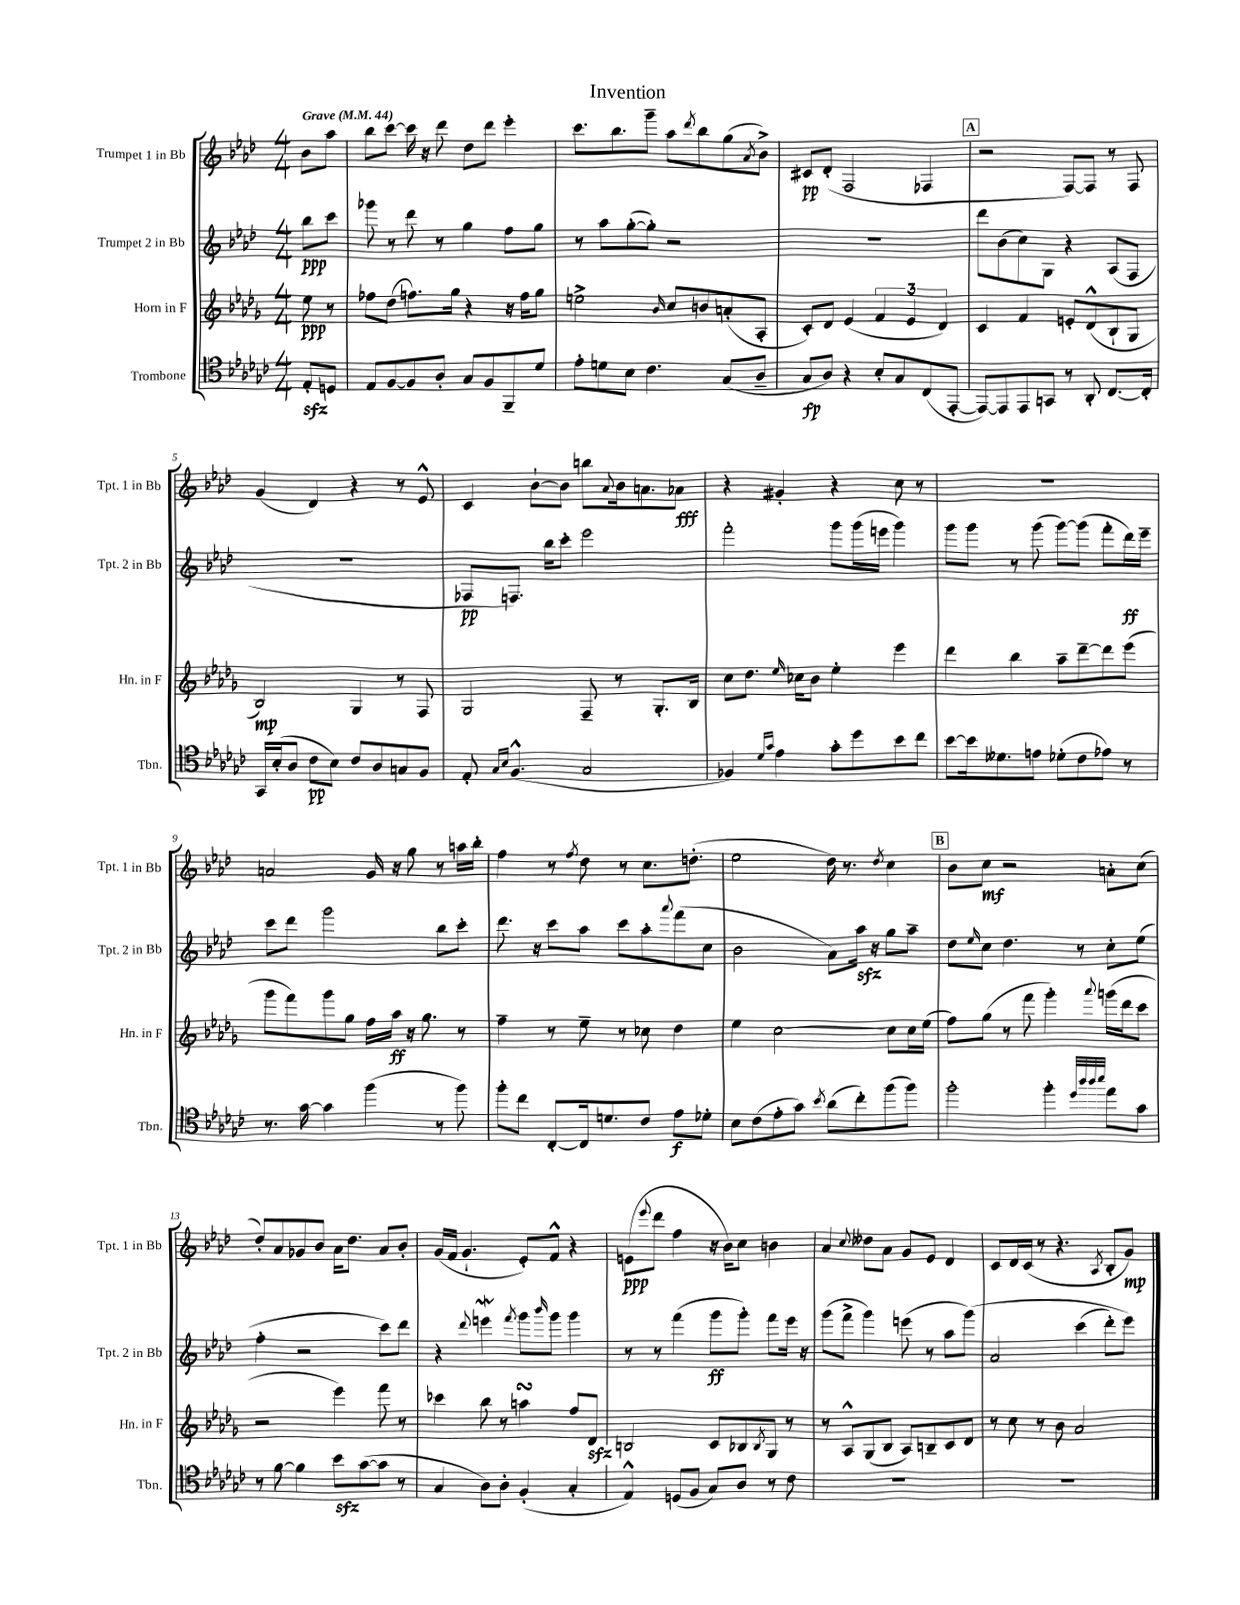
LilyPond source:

\header { title = "Invention" }
<<
\new StaffGroup <<
\new Staff = "s0" \with { instrumentName = "Trumpet 1 in Bb" shortInstrumentName = "Tpt. 1 in Bb" } {
    \clef treble \key aes \major \numericTimeSignature \time 4/4 \partial 4 \tempo "Grave" 4 = 44
    bes'8 aes''8 |
    bes''8 c'''8~ c'''16 r16 des'''8 des''8 des'''8 ees'''4-. |
    c'''8. bes''8. g'''8-- aes''8 \acciaccatura { des'''8 } bes''8 g''8( \acciaccatura { aes'8 } bes'8->) |
    cis'8\pp des'8-.( f2 fes4 |
    \mark \markup { \box "A" } r2 f8~) f8 r8 f8 |
    g'4( des'4) r4 r8 ees'8-^ |
    c'4 bes'8~-! bes'8 b''8 \appoggiatura { aes'8 } bes'16 a'8. aes'8\fff |
    r4 gis'4-. r4 c''8 r8 |
    R1 |
    a'2 g'16 r16 g''8 r8 a''16 bes''16-. |
    f''4 r8 \acciaccatura { f''8 } des''8 r8 c''8. d''8.-.( |
    ees''2 des''16) r8. \acciaccatura { des''8 } c''4 |
    \mark \markup { \box "B" } bes'8 c''8\mf r2 a'8-. c''8( |
    des''8-.) aes'8 ges'8 bes'8 aes'16 des''8. aes'8 bes'8-. |
    g'16( f'16 g'4.-! ees'8-.) f'8-^ r4 |
    e'8\ppp( \appoggiatura { ees'''8 } des'''8 f''4 r16 bes'16) c''8 b'4 |
    aes'4 \appoggiatura { c''8 } deses''8 aes'8 g'8 ees'8 des'4 |
    c'8 des'16 c'16( r8 r4. \acciaccatura { aes8 } bes8-. g'8\mp) \bar "|." |
}
\new Staff = "s1" \with { instrumentName = "Trumpet 2 in Bb" shortInstrumentName = "Tpt. 2 in Bb" } {
    \clef treble \key aes \major \numericTimeSignature \time 4/4 \partial 4
    bes''8\ppp c'''8 |
    ges'''8 r8 des'''8 r8 g''4 f''8 g''8 |
    r8 aes''8 g''8~-.( g''8-.) r2 |
    R1 |
    \mark \markup { \box "A" } des'''8 bes'8( c''8) g8 r4 aes8( f8 |
    R1 |
    fes8\pp f8.) bes''16 c'''8-. ees'''2 |
    f'''2-. g'''8 g'''16( e'''16 g'''4) |
    g'''8 g'''8 r8 g'''8( g'''8~) g'''8( f'''8-. des'''16\ff) ees'''16-- |
    c'''8 des'''8 g'''2 bes''8 c'''8-. |
    des'''8. r16 c'''8 aes''8 c'''8 aes''8-. \appoggiatura { aes'''8 } f'''8( c''8 |
    bes'2 aes'8) aes''16\sfz r16 g''8 aes''8-- |
    \mark \markup { \box "B" } des''8 \grace { ees''16 } c''8 des''4. r8 c''8-. ees''8( |
    f''4-. r2 c'''8) des'''8 |
    r4 \appoggiatura { des'''8 } e'''4\mordent \acciaccatura { f'''8 } g'''8 \grace { bes'''16 } g'''8 g'''4 |
    r8 r8 f'''4( g'''8\ff g'''8-.) f'''8 ees'''16 r16 |
    g'''8( f'''8-> g'''4) e'''8( r8 aes''8 g'''8)\( |
    aes'2 c'''4( des'''8-.) ees'''8\) \bar "|." |
}
\new Staff = "s2" \with { instrumentName = "Horn in F" shortInstrumentName = "Hn. in F" } {
    \clef treble \key des \major \numericTimeSignature \time 4/4 \partial 4
    ees''8\ppp r8 |
    fes''8 des''8( f''8.) ges''16 r4 r16 f''16 ges''8 |
    e''2-> \grace { bes'16 } c''8 b'8 a'8-.( aes8-. |
    c'8-.) des'8 ees'4( \tuplet 3/2 { f'4 ees'4 des'4) } |
    \mark \markup { \box "A" } c'4 f'4 e'8-. des'8-^( bes8-! ges8 |
    bes2\mp) ges4 r8 f8 |
    ges2 f8-- r8 ges8.-. bes16 |
    c''8 des''8. \grace { ees''16 } ces''16 bes'8 ees''4-. ees'''4 |
    des'''4 bes''4 aes''8-- des'''8~-- des'''8 ees'''8( |
    ges'''8 f'''8) ges'''8 ges''8 f''16 aes''16\ff r16 ges''8. r8 |
    f''4-- r8 ees''8-- r8 ces''8 des''4 |
    ees''4 c''2~ c''8 c''16 ees''16( |
    \mark \markup { \box "B" } f''8) ges''8( r8 f'''8 ges'''4-.) \appoggiatura { aes'''8 } g'''16( des'''16 c'''8 |
    r2 ees'''4) f'''8 r8 |
    ces'''4 bes''8 r8 a''4\turn f''8 des'8\sfz |
    b2 c'8 bes8 \acciaccatura { bes8 } ges8 r8 |
    r8 aes8-^ ges8( bes8 aes8) b8-- c'8 des'8 |
    r8 c''8 r8 bes'8 aes'2 \bar "|." |
}
\new Staff = "s3" \with { instrumentName = "Trombone" shortInstrumentName = "Tbn." } {
    \clef tenor \key ges \major \numericTimeSignature \time 4/4 \partial 4
    ees8-.\sfz d8 |
    ees8 f8~ f8 aes8-. ges8 f8 f,8-- des'8 |
    ees'8-. d'8 bes8 ces'4. ges8( aes8-- |
    ges8\fp aes8) r4 bes8-. ges8 ces8( ees,8~-. |
    \mark \markup { \box "A" } ees,8~) ees,8 ees,8 g,8 r8 aes,8-. ces8.~ ces16-. |
    ges,16 bes16-.( aes8 ces'8\pp bes8) ces'8 aes8 g8 f8 |
    ees8-. \grace { ges16 bes16 } f4.-^( ges2 |
    fes4) \grace { des'16 ges'16 } ees'4 ges'8-. des''8 bes'8 ces''8 |
    bes'8~ bes'16 deses'8. e'8 des'8-.( ces'8 ees'8) r8 |
    r8. ges'16~ ges'4 f''4( r8 f''8) |
    f''8-. ces''8 ces8~-. ces16 d'8. ces'8 ees'8\f des'8-. |
    bes8 ces'8( ees'8-. ges'8) \acciaccatura { bes'8 } aes'8( ces''8-.) f''8( f''8) |
    \mark \markup { \box "B" } f''2-. f''4-. \grace { des''32 aes''32 aes''32 bes''32 } ees''8 ges'8 |
    r8 f'8~ f'4 bes'8\sfz ges'8~( ges'8 r8 |
    ges4 aes8) aes8-. f4-.( ges4-. |
    ees4-^) d8( f8 ges8) aes8 r8 ces'8 |
    R1 |
    R1 \bar "|." |
}
>>
>>
